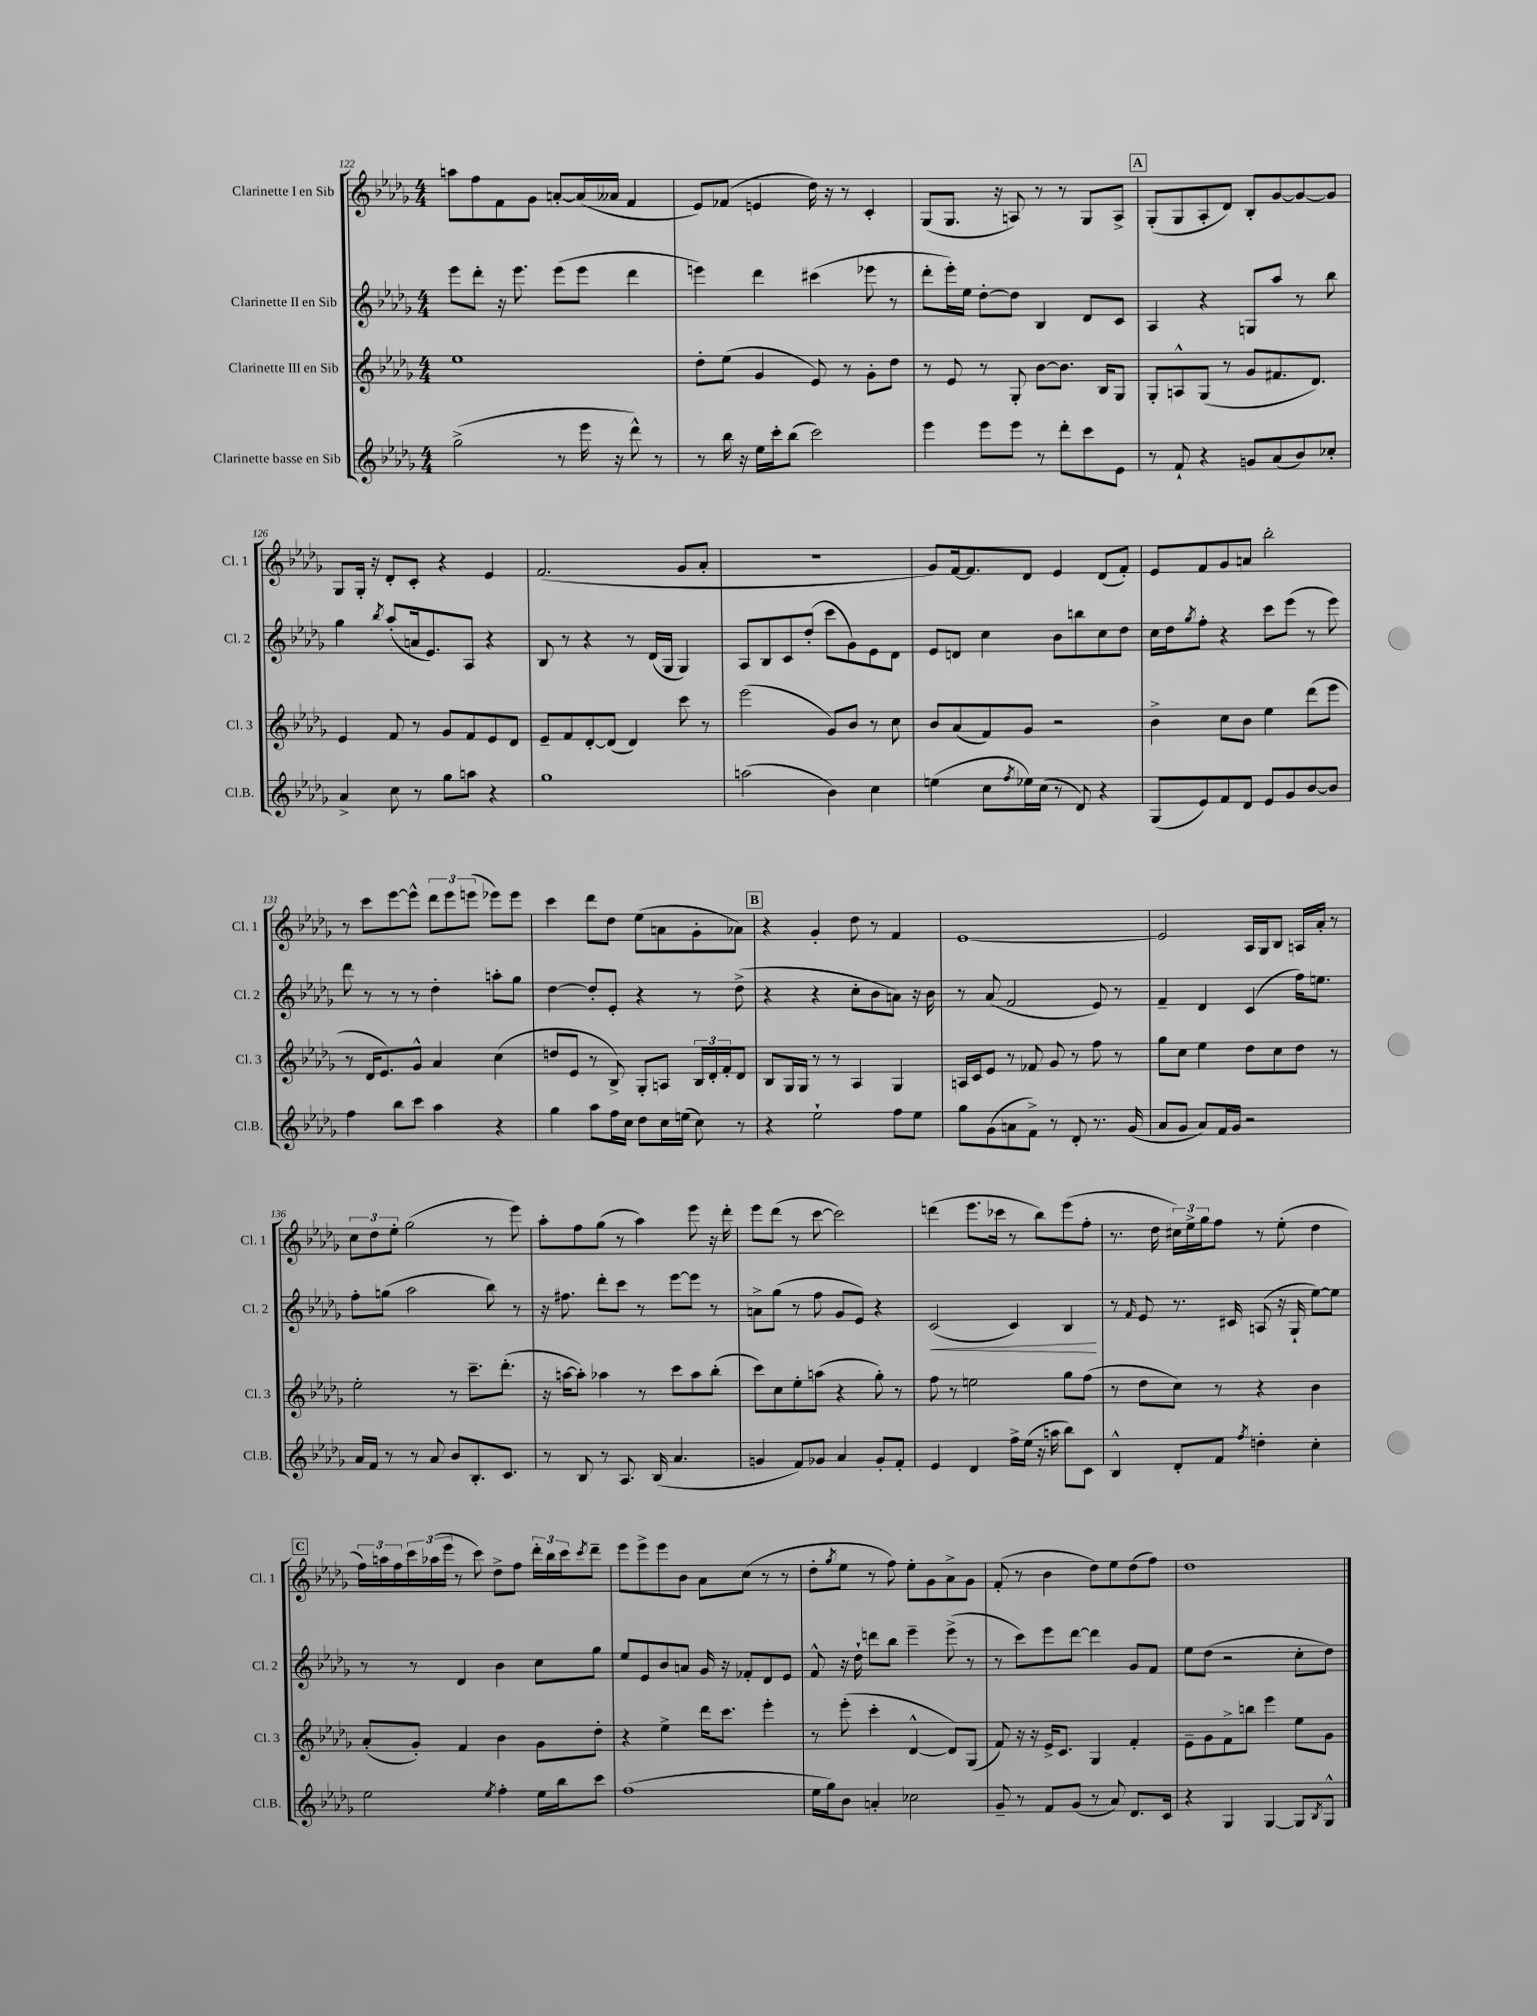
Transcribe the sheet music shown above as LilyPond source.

<<
\new StaffGroup <<
\new Staff = "s0" \with { instrumentName = "Clarinette I en Sib" shortInstrumentName = "Cl. 1" } {
    \clef treble \key des \major \numericTimeSignature \time 4/4
    a''8 f''8 f'8 ges'8 a'8~-. a'16( aeses'16 f'4 |
    ees'8) fes'8( e'4 des''16) r16 r8 c'4-. |
    ges8( ges8. r16 a8) r8 r8 ges8 a8-> |
    \mark \markup { \box "A" } ges8-.( ges8 aes8-. des'8) bes8-. ges'8~ ges'8~ ges'8 |
    ges8 ges16-. r16 des'8-. c'8-. r4 ees'4 |
    f'2.( ges'8 aes'8-. |
    R1 |
    ges'8) f'16~ f'8. des'8 ees'4 des'8( f'8-.) |
    ees'8 f'8 ges'8 a'8 bes''2-. |
    r8 c'''8 ees'''8~ ees'''8-^ \tuplet 3/2 { des'''8 ees'''8 e'''8( } ees'''8) ees'''8 |
    c'''4 des'''8 des''8 ees''8( a'8 ges'8-. aes'8) |
    \mark \markup { \box "B" } r4 ges'4-. des''8 r8 f'4 |
    ees'1~ |
    ees'2 aes16 ges16 bes8 a16 aes'16-. r8 |
    \tuplet 3/2 { c''8 des''8 ees''8-. } ges''2( r8 ees'''8) |
    aes''8-. f''8 ges''8( r8 aes''4) ees'''8 r16 des'''16-. |
    ees'''8 des'''8( r8 c'''8~ c'''2) |
    d'''4( ees'''8. ces'''16 r8 bes''8) ees'''8( f''8-. |
    r8. des''16 \tuplet 3/2 { cis''16) ees''16-> ges''16 } f''8 r8 ees''8-.( des''4 |
    \mark \markup { \box "C" } \tuplet 3/2 { f''16) a''16 f''16 } \tuplet 3/2 { c'''16 aes''16( ees'''16 } r8 c'''8) des''8-> f''8 \tuplet 3/2 { des'''16-. bes''16 c'''16 } \acciaccatura { c'''8 } des'''8-- |
    ees'''8 ees'''8-> ees'''8 bes'8 aes'8 c''8( r8 r8 |
    des''8-. \acciaccatura { ges''8 } ees''8 r8 f''8) ees''8-. ges'8 aes'8-> ges'8 |
    f'8-.( r8 bes'4 des''8) ees''8 des''8( f''8) |
    des''1 \bar "|." |
}
\new Staff = "s1" \with { instrumentName = "Clarinette II en Sib" shortInstrumentName = "Cl. 2" } {
    \clef treble \key des \major \numericTimeSignature \time 4/4
    ees'''8 des'''8-. r16 ees'''8. ees'''8( ees'''8 des'''4 |
    e'''4) des'''4 cis'''4( ees'''8 r8 |
    des'''8-. ees'''16-.) ees''16 des''8~-. des''8 bes4 des'8 c'8 |
    \mark \markup { \box "A" } aes4 r4 g8 aes''8 r8 bes''8 |
    ges''4 \acciaccatura { bes''8 } aes''8-.( a'16 ees'8.) aes8 r4 |
    bes8 r8 r4 r8 des'16( ges16 ges4) |
    aes8 bes8 c'8 des''8-.( c'''8 ges'8) ees'8 des'8 |
    ees'8 d'8 c''4 bes'8 b''8 c''8 des''8 |
    c''16 des''16 \acciaccatura { ges''8 } f''8-. r4 c'''8 ees'''8( r8 ees'''8) |
    des'''8 r8 r8 r8 des''4-. a''8-. ges''8 |
    des''4~ des''8-. ees'8-. r4 r8 des''8->( |
    \mark \markup { \box "B" } r4 r4 c''8-. bes'8 a'8) r16 bes'16 |
    r8 aes'8( f'2 ees'8) r8 |
    f'4-- des'4 c'4( f''16) e''8. |
    f''8-. g''8( aes''2 bes''8) r8 |
    r16 fis''8. des'''8-. c'''8 r8 ees'''8~ ees'''8 r8 |
    a'8-> ges''8( r8 f''8 ges'8 ees'8) r4 |
    c'2\<( c'4) bes4\! |
    r8 \grace { f'16 } ees'8 r8. cis'16 a8( r16 ges16-! ees''8~) ees''8 |
    \mark \markup { \box "C" } r8 r8 des'4 bes'4 c''8 ges''8 |
    ees''8 ees'8 bes'8 a'8 ges'16 r16 fes'8-. des'8 ees'8 |
    f'8-^ r16 des''16-! d'''8 bes''8 ees'''4-- ees'''8->( r8 |
    r8 c'''8) ees'''8 des'''8~ des'''4 ges'8 f'8 |
    ees''8 des''8( r2 c''8-. des''8) \bar "|." |
}
\new Staff = "s2" \with { instrumentName = "Clarinette III en Sib" shortInstrumentName = "Cl. 3" } {
    \clef treble \key des \major \numericTimeSignature \time 4/4
    ees''1 |
    des''8-. ees''8( ges'4 ees'8) r8 ges'8-. des''8 |
    r8 ees'8 r8 ges8-. bes'8~ bes'8. bes16 ges8 |
    \mark \markup { \box "A" } ges8-. a8-^ ges8( r8 ges'8 fis'8. des'8.) |
    ees'4 f'8 r8 ges'8 f'8 ees'8 des'8 |
    ees'8-- f'8 des'8~-. des'8( des'4) c'''8 r8 |
    ees'''2( ges'8) bes'8 r8 c''8 |
    bes'8 aes'8( f'8) ges'8 r2 |
    bes'4-> c''8 bes'8 ees''4 des'''8( ees'''8 |
    r8 des'16 ees'8.) ges'8-^ aes'4 c''4( |
    d''8 ees'8 r8 bes8->) ges8-. a8 \tuplet 3/2 { bes16 des'16-. f'16-. } des'8 |
    \mark \markup { \box "B" } bes8 ges16 ges16 r8 r8 aes4 ges4 |
    a16 c'16 ees'8 r8 fes'8 ges'8 r8 f''8 r8 |
    ges''8 c''8 ees''4 des''8 c''8 des''8 r8 |
    ees''2-. r8 c'''8.-- des'''8.-.( |
    r16 a''16~ a''8-.) aes''4 r8 c'''8 aes''8 bes''8-.( |
    c'''8) c''8 ees''8-. a''8( r4 ges''8-.) r8 |
    f''8 r8 e''2 ges''8 f''8( |
    r8 des''8 c''8) r8 r4 bes'4 |
    \mark \markup { \box "C" } aes'8-.( ges'8-.) f'4 bes'4 ges'8 des''8-. |
    r4 ees''4-> des'''16 c'''8. ees'''4-. |
    r8 ees'''8-.( c'''4-. des'4~-^ des'8) ges8( |
    f'8) r16 r16 ees'16-> c'8. ges4 f'4-. |
    ees'8-- ges'8 f'8-> b''8 ees'''4 ees''8 ges'8 \bar "|." |
}
\new Staff = "s3" \with { instrumentName = "Clarinette basse en Sib" shortInstrumentName = "Cl.B." } {
    \clef treble \key des \major \numericTimeSignature \time 4/4
    ges''2->( r8 ees'''16 r16 des'''8-^) r8 |
    r8 bes''16 r16 ees''16 c'''16-. bes''8( c'''2) |
    ees'''4 ees'''8 ees'''8 r8 des'''8-. c'''8 ees'8 |
    \mark \markup { \box "A" } r8 f'8-! r4 g'8 aes'8( bes'8) ces''8-. |
    aes'4-> c''8 r8 ges''8 a''8 r4 |
    ges''1 |
    a''2( bes'4) c''4 |
    e''4( c''8 \acciaccatura { f''8 } ees''16) c''16( r8 des'8) r4 |
    ges8( ees'8) f'8 des'8 ees'8 ges'8 bes'8~ bes'8 |
    f''4 bes''8 c'''8 aes''4 r4 |
    ges''4 aes''8 f''16 c''16 des''8 c''16 e''16( c''8) r8 |
    \mark \markup { \box "B" } r4 ees''2-! f''8 ees''8 |
    ges''8 ges'8( a'8 f'8->) r8 des'8-. r8. ges'16( |
    aes'8 ges'8 aes'8) f'16 ges'16 r2 |
    aes'16 f'16 r8 r8 aes'8 bes'8 bes8.-. c'8. |
    r8 bes8 r8 aes8. bes16( aes'4. |
    g'4 f'8) ges'8 aes'4 ges'8-. f'8-. |
    ees'4 des'4 f''16-> ees''16( r16 a''16 bes''8) c'8 |
    bes4-^ des'8-. f'8 \acciaccatura { f''8 } d''4-. c''4-. |
    \mark \markup { \box "C" } ees''2 \acciaccatura { ees''8 } f''4-. ees''16 bes''16 c'''8 |
    f''1( |
    ees''16 ges''16) bes'8 a'4-. ces''2 |
    ges'8-- r8 f'8 ges'8( r8 aes'8) des'8. c'16 |
    r4 ges4 ges4~ ges8 \acciaccatura { bes8 } ges8-^ \bar "|." |
}
>>
>>
\layout { \context { \Score currentBarNumber = #122 } }
